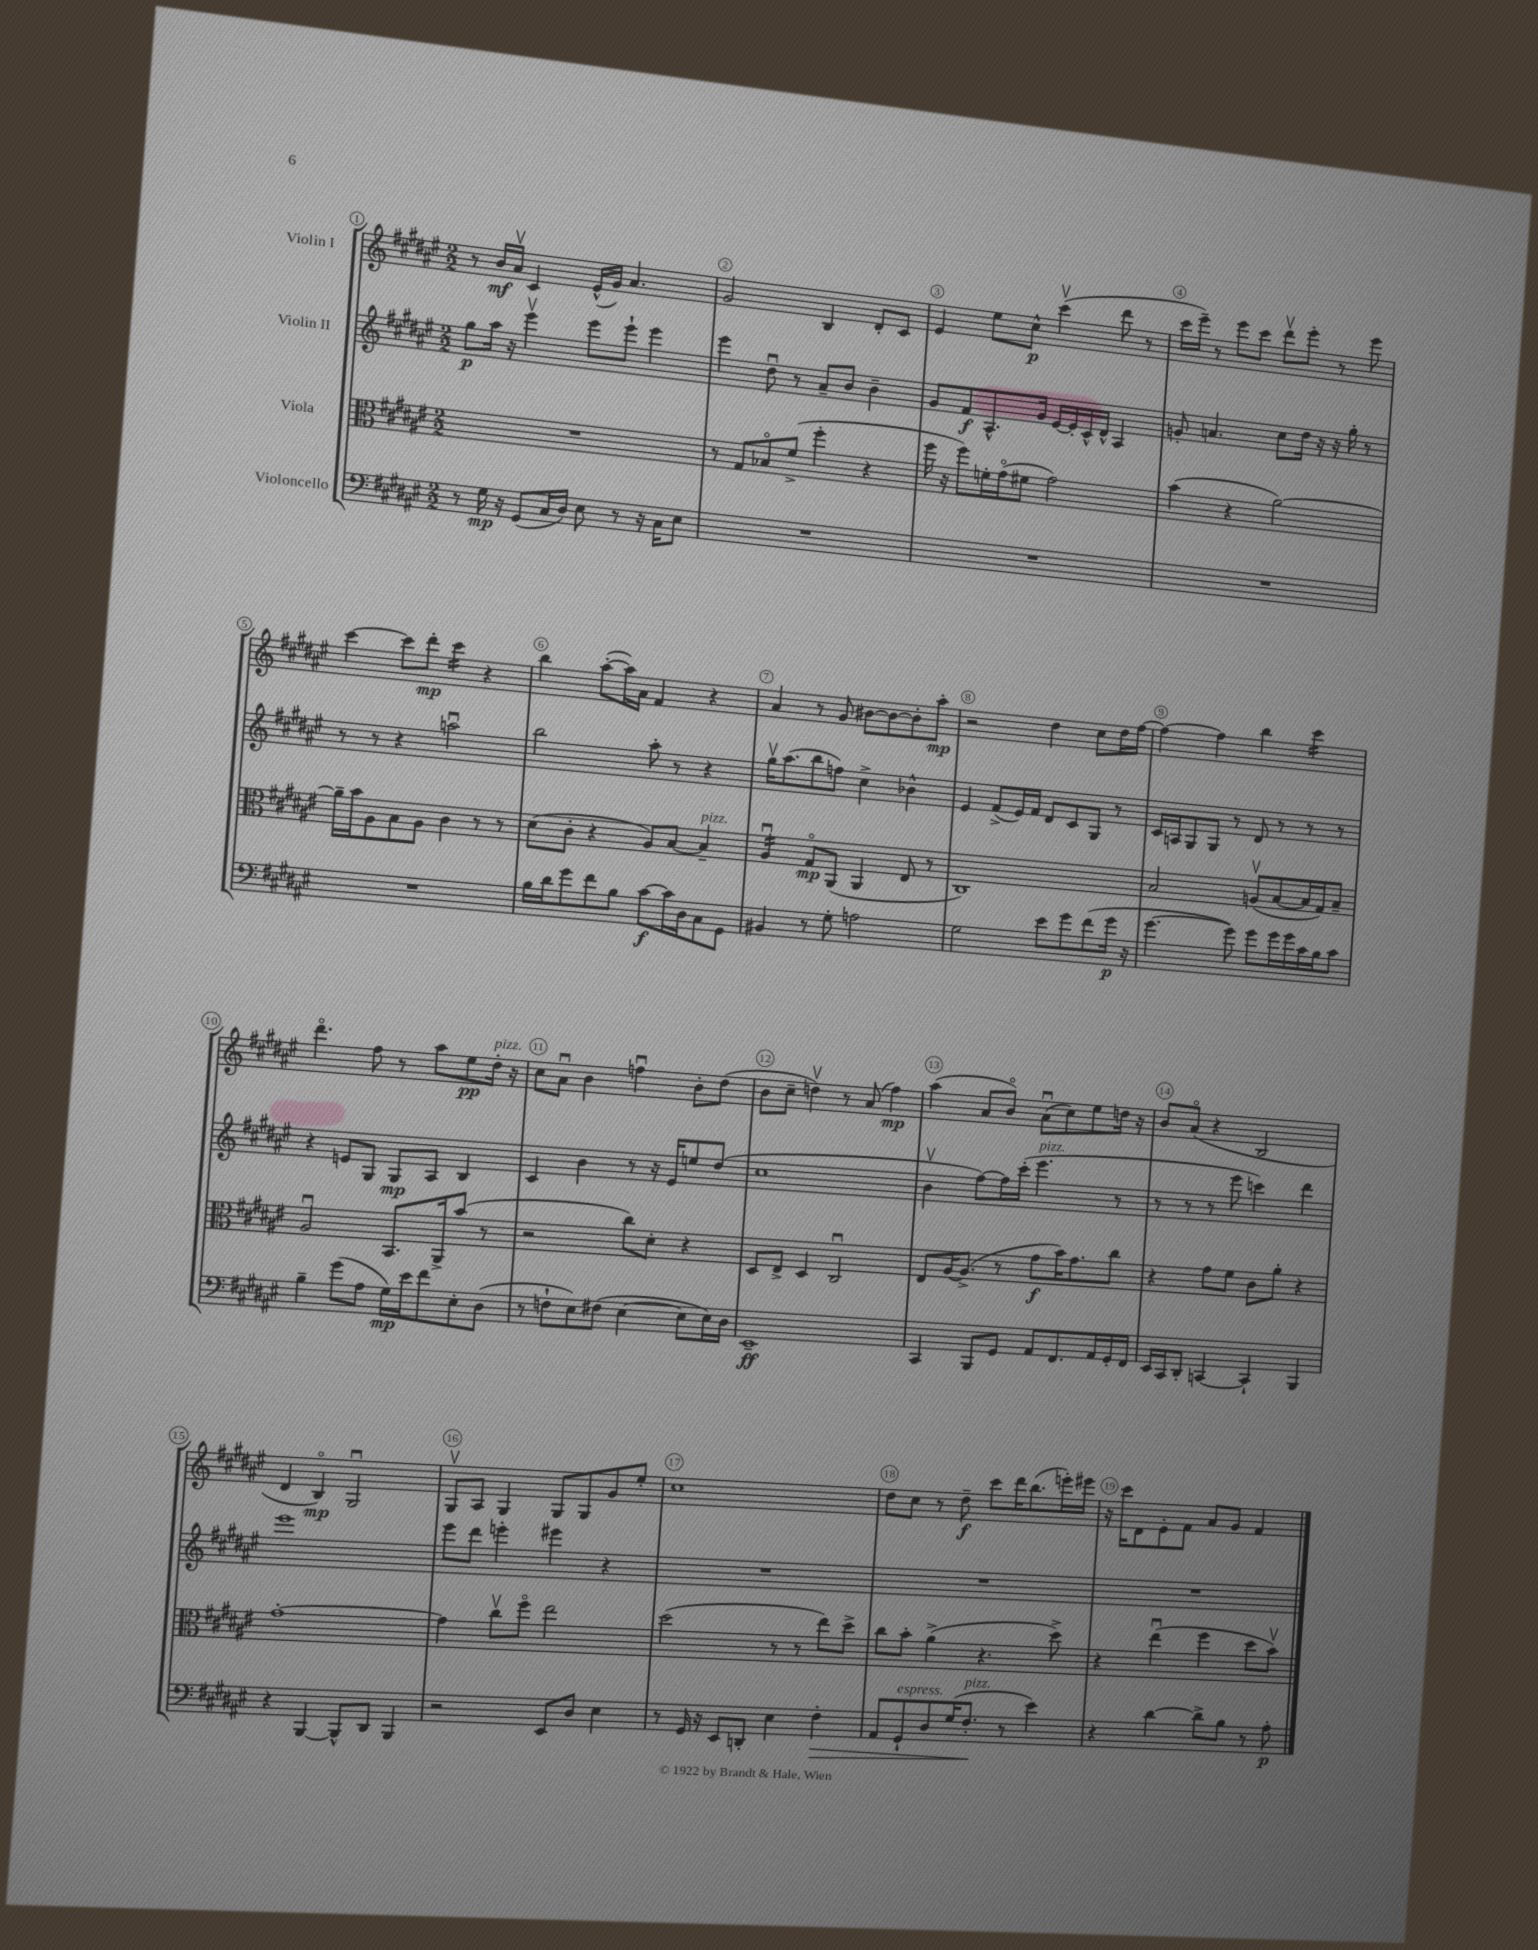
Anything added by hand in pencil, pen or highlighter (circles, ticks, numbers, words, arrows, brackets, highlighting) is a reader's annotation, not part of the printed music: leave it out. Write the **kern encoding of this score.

**kern	**kern	**kern	**kern
*staff4	*staff3	*staff2	*staff1
*clefF4	*clefC3	*clefG2	*clefG2
*k[f#c#g#d#a#e#]	*k[f#c#g#d#a#e#]	*k[f#c#g#d#a#e#]	*k[f#c#g#d#a#e#]
*M2/2	*M2/2	*M2/2	*M2/2
8r	1r	8gg#\L	8r
16G#\	.	16aa#\Jk	16b/LL
16r	.	16r	16a#v/JJ
(8GG#/L	.	4eee#v\	4c#/
16C#/L	.	.	.
16D#/JJ)	.	.	.
8E#\	.	8eee#\L	(16e#^^/LL
.	.	.	16g#/JJ)
8r	.	8eee#`\J	4.a#/
16r	.	4eee#\	.
16C#\LK	.	.	.
8E#\J	.	.	.
=	=	=	=
1r	8r	4eee#\	2g#/
.	8G#/L	.	.
.	8B-o/	8dd#u\	.
.	(8f#^/J	8r	.
.	4ff#'\	8a#~/L	4B/
.	.	8b/J	.
.	4r	4b~\	8d#'/L
.	.	.	8c#/J
=	=	=	=
1r	16ff#\	8g#/L	4e#/
.	16r	.	.
.	8ff#\L)	8f#/	.
.	16f'\L	8.A#^^/	8ee#\L
.	(16g#o\J	.	.
.	8f#\J	.	8cc#^^\J
.	.	16g#/Jk	.
.	2g#\)	[16e#/LL	(4ccc#v\
.	.	16e#'/]	.
.	.	16c#^^/	.
.	.	16d#^^/JJ	.
.	.	4A#/	8ddd#\
.	.	.	8r
=	=	=	=
1r	(4b\	8g'/	16ccc#\LL
.	.	.	16eee#~\JJ)
.	.	4.a/	8r
.	4r	.	8eee#\L
.	.	.	8ccc#\J
.	[2a#\)	8cc#\L	8ddd#v\L
.	.	16dd#\Jk	8eee#'\J
.	.	16r	.
.	.	16r	8r
.	.	16gg#'\	.
.	.	8r	8eee#\
=	=	=	=
1r	16a#~\]LL	8r	[4ccc#\
.	16b\J	.	.
.	8A#\	8r	.
.	8B\	4r	8ccc#\]L
.	8A#\J	.	8ddd#'\J
.	4c#\	2aau\	4ccc#\
.	8r	.	4r
.	8r	.	.
=	=	=	=
16B\LL	(8d#\L	2bb\	4bb\
16d#\J	.	.	.
8g#\	8c#'\J	.	.
8f#\	4r	.	([8aa#'\L
8B\J	.	.	16aa#\]L)
.	.	.	16a#\JJ
[8c#\L	8A#/L)	8aa#'\	4f#/
16c#\]L	[8B/J	8r	.
16D#\J	.	.	.
8C#\	4B~/]	4r	4r
8GG#\J	.	.	.
=	=	=	=
4BB#/	4A#u/	16gg#v\LK	4a#/
.	.	(8.aa#\	.
8r	8G#o/L	8bb\	8r
8G#'\	(8AA#/J	8ff\J)	8g#/
2A\	4AA#/	4cc#^\	[8b#\L
.	.	.	8b#\_
.	8E#/	4b-^^\	8b#'\]
.	8r	.	8aa#'\J
=	=	=	=
2G#\	1C#)	4e#/	2r
.	.	(8f#^/L	.
.	.	16e#/L)	.
.	.	16f#/JJ	.
8e#\L	.	8d#/L	4dd#\
8g#\	.	8c#/	.
(8f#\	.	8G#/J	8cc#\L
16g#\Jk	.	8r	16dd#\L
16r	.	.	[16ff#\JJ
=	=	=	=
[4.g#\	2B/	16c#/LL	4ff#\_
.	.	16A/J	.
.	.	8G#/	.
.	.	8G#/J	4ff#\]
8g#\])	.	8r	.
8g#\L	(8Av/L	8d#/	4bb\
16g#\L	[8B/	8r	.
16g#\	.	.	.
16c#\	16B/]L	8r	4ccc#\
16B\J	16G#/J)	.	.
8c#\J	8B~/J	8r	.
=	=	=	=
4B~\	2A#u/	4r	4.ddd#o\
(8g#\L	.	8e/L	.
8A#\J	.	8G#/J	8ff#\
16G#\LL)	8.BB/L	8G#/L	8r
16e#\J	.	.	.
8f#\	.	8A#/J	8aa#\L
.	16AA#^/k	.	.
8E#'\	(8b/J	4B/	8ee#\
(8D#\J	8r	.	16dd#'\Jk
.	.	.	16r
=	=	=	=
8r	2r	4c#/	8cc#\L
8F`\L	.	.	8a#u\J
8E#\)	.	4b\	4b\
(8F#\J	.	.	.
[4E#\	8cc#\L)	8r	4ffu\
.	8d#'\J	16r	.
.	.	16e#/LK	.
8E#\]L	4r	8ee/	8b'\L
16E#\L)	.	(8dd#/J	(8dd#\J
16D#\JJ	.	.	.
=	=	=	=
1EE#~	8D#/L	1cc#	8b\L
.	8E#^/J	.	8cc#~\J
.	4D#/	.	4ddv\)
.	2C#u/	.	8r
.	.	.	(8a#/
.	.	.	4ff#\)
=	=	=	=
4CC#/	8E#/L	4bv\	(4aa#\
.	[16A#/K	.	.
.	(8.A#^/]J	.	.
8BBB/L	.	[8ff#\L)	8a#/L
8GG#/J	8r	16ff#\]L	8bo/J)
.	.	(16ccc#'\JJ	.
8AA#/L	8g#\L	4.eee#\	(8a#u\L
8.FF#/	16b\K)	.	8cc#\)
.	8.g#\	.	.
.	.	.	8ee#\
16AA#/L	.	.	.
16GG#'/	8cc#\J	8r	16dd\Jk
16FF#/JJ	.	.	16r
=	=	=	=
16EE#/LL	4r	8r	8b/L
16CC#/J	.	.	.
8DD#'/J	.	8r	(8a#o/J
[4CC/	8g#\L	8r	4r
.	8f#\J	8eee#\	.
4CC`/]	8c#\L	4ccc\)	2B/
.	8a#'\J	.	.
4BBB/	4r	4ddd#\	.
=	=	=	=
4r	[1g#'	1eee#	4d#/
[4BBB/	.	.	4Bo/)
8BBB^^/]L	.	.	2G#u/
8DD#/J	.	.	.
4BBB/	.	.	.
=	=	=	=
2r	4g#\]	8eee#\L	8G#v/L
.	.	8ddd#\J	8A#/J
.	8cc#v\L	4eee'\	4G#/
.	8ff#o\J	.	.
8EE#/L	2ee#\	4eee#\	8G#/L
8D#/J	.	.	8G#/
4E#\	.	4r	8g#/
.	.	.	8ee#'/J
=	=	=	=
8r	(2dd#\	1r	1cc#
16GG#/	.	.	.
16r	.	.	.
8EE#/L	.	.	.
8DD'/J	.	.	.
4E#\	8r	.	.
.	8r	.	.
4F#'\	8ee#\L)	.	.
.	8dd#^\J	.	.
=	=	=	=
8AA#/L	8cc#\L	1r	8dd#\L
8GG#`/	8b'\J	.	8cc#\J
8D#/	(4a#^\	.	8r
(16G#/K	.	.	8dd#~\
8.F#'/J	.	.	.
.	4.r	.	8ccc#\L
8r	.	.	16ddd#\K
.	.	.	(8.bb\
4e#\)	.	.	.
.	8dd#^\)	.	16eee'\L)
.	.	.	16eee#\JJ
=	=	=	=
4r	4r	1r	16r
.	.	.	16ccc#\LK
.	.	.	8d#\
[4d#\	(4ee#u\	.	8e#'\
.	.	.	8f#\J
8d#^\]L	4ff#\	.	8a#/L
8B\J	.	.	8g#/J
8r	8dd#\L	.	4f#/
8A#'\	8bv\J)	.	.
==	==	==	==
*-	*-	*-	*-
